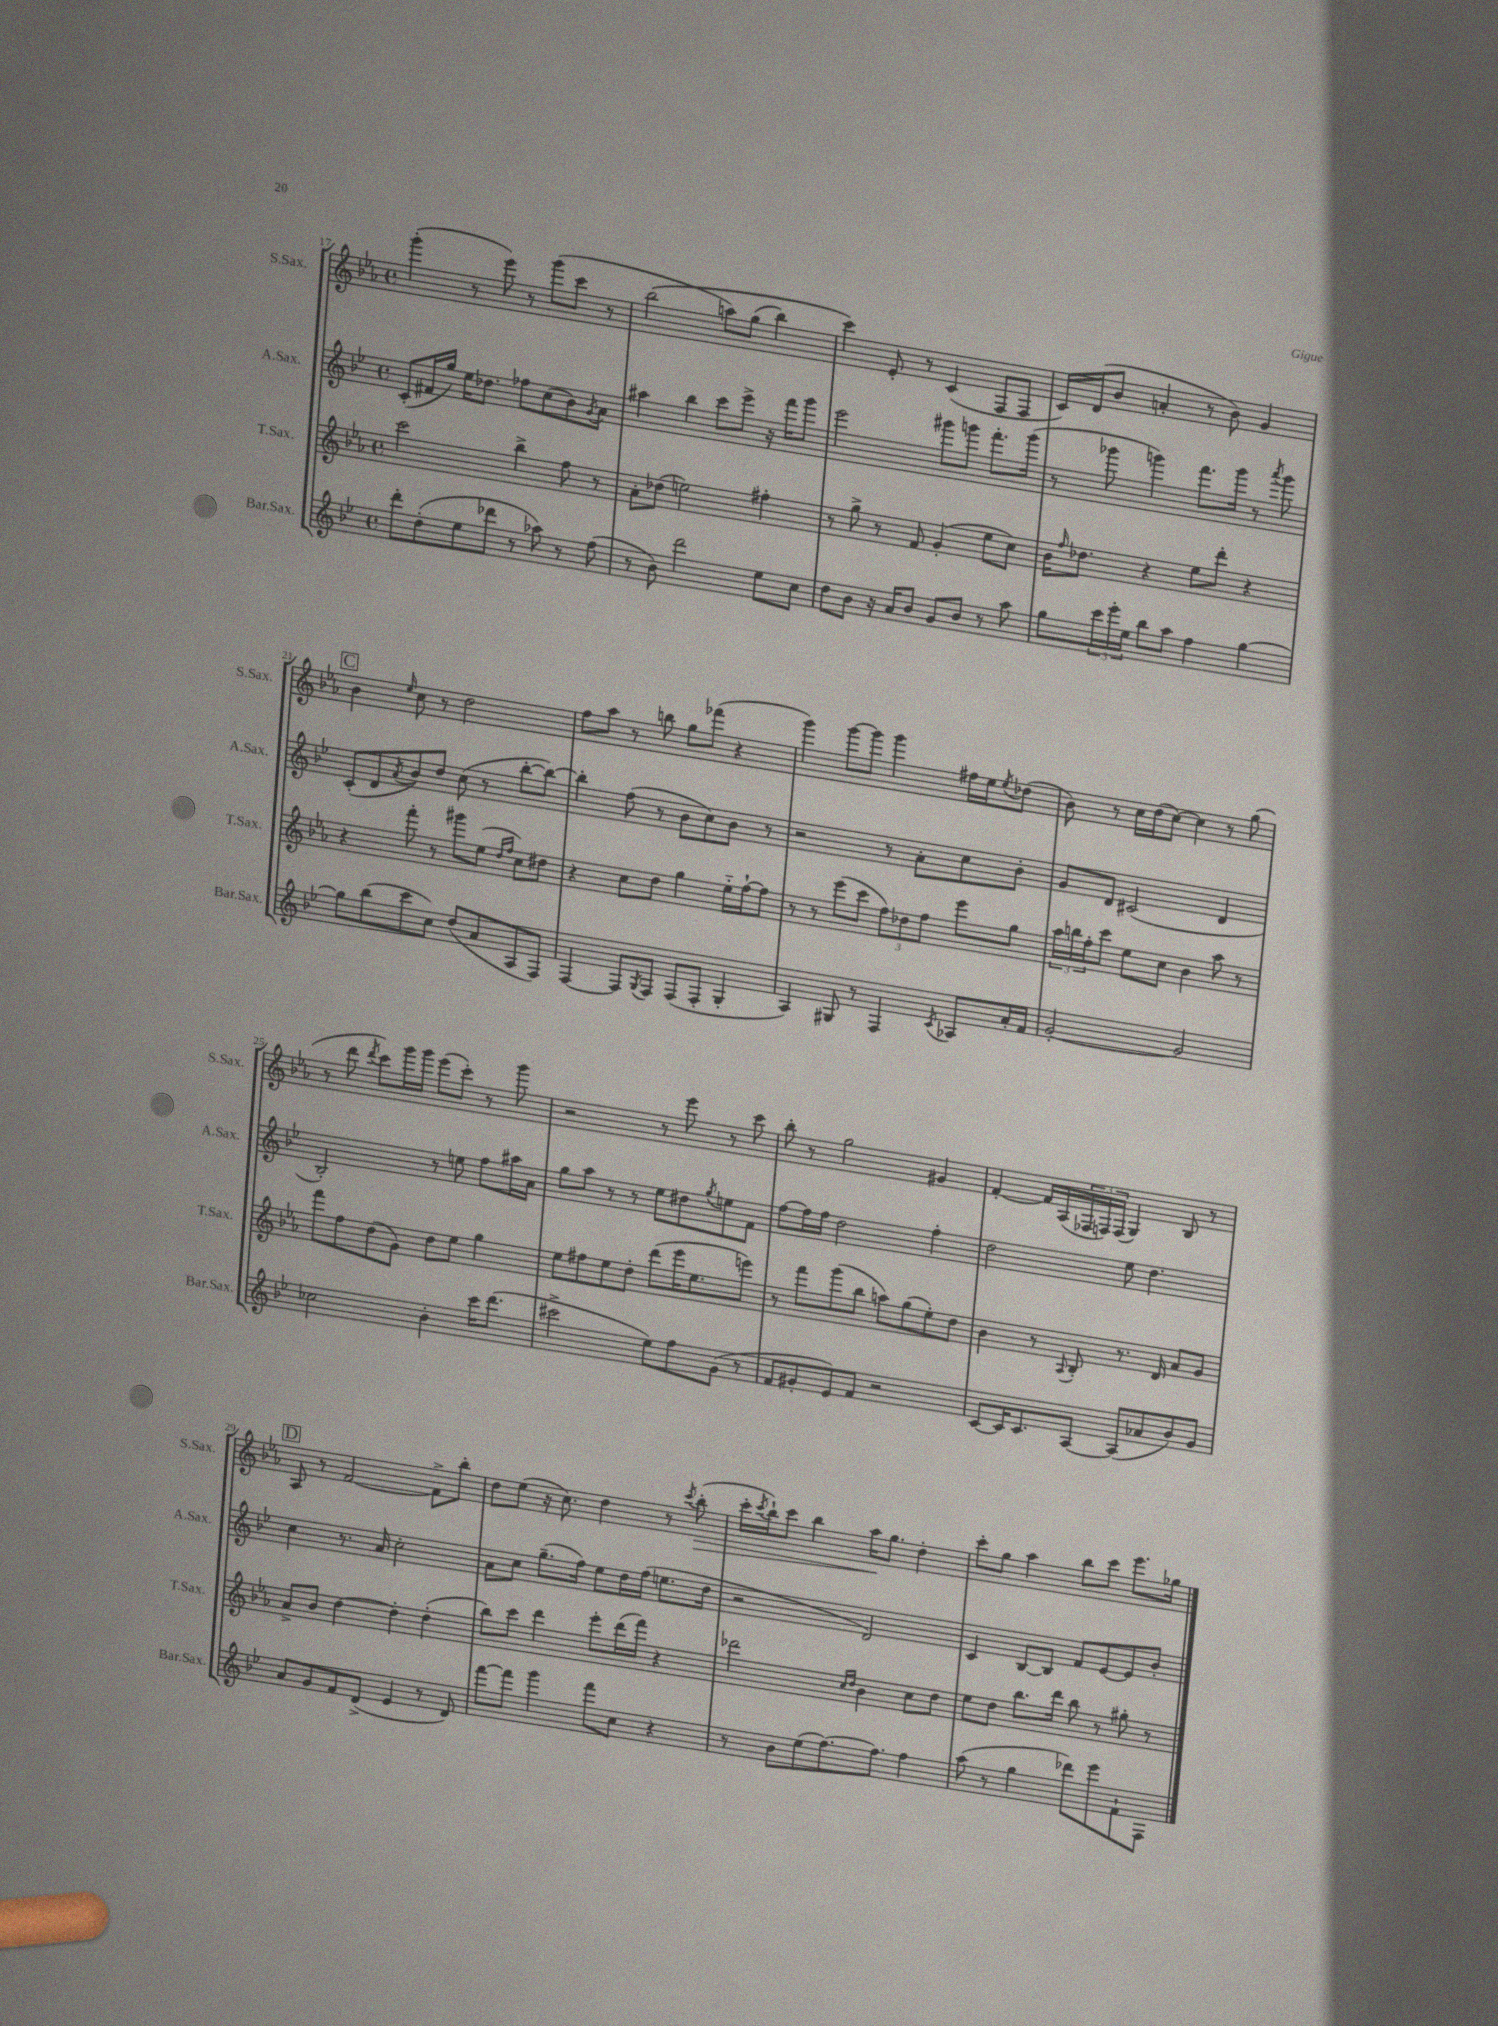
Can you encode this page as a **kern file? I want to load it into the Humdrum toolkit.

**kern	**kern	**kern	**kern
*staff4	*staff3	*staff2	*staff1
*clefG2	*clefG2	*clefG2	*clefG2
*k[b-e-]	*k[b-e-a-]	*k[b-e-]	*k[b-e-a-]
*M4/4	*M4/4	*M4/4	*M4/4
*met(c)	*met(c)	*met(c)	*met(c)
8ddd'	2ccc	(8c'	(4ggg'
(8dd'	.	16f#	.
.	.	16gg)	.
8ee-	.	16ee-	8r
.	.	8.dd-	.
8ddd-	.	.	8eee-)
8r	4bb-^	8ff-	8r
8aa-)	.	(8cc	(8ggg
8r	8ff	8b-)	8ccc
.	.	8qg	.
(8ff	8r	8a	8r
=	=	=	=
8r	8a-'	4aa#	&(2bb-
8b-)	(8dd-	.	.
2ddd	2ee)	4bb-	.
.	.	8ccc	8aa)
.	.	8eee-^	(8gg
8ee-	4ff#'	16r	4bb-)
.	.	16fff	.
8cc	.	8ggg	.
=	=	=	=
8dd	8r	2eee-	4ccc&)
8b-	8gg^	.	.
16r	8r	.	8e-'
16a	.	.	.
8b-	8f	.	8r
8g	(4g'	8ggg#	(4c
8b-	.	8ggg	.
8r	8ee-	8.fff'	8F
8aa	8cc)	.	8F
.	.	(16ggg	.
=	=	=	=
8gg	16b-	8r	16c)
.	16qqff	.	.
.	8.dd-	.	(16d
24ccc	.	8ggg-	8b-
24eee-'	.	.	.
24ee-	.	.	.
8bb-	4r	4ggg)	4a'
8aa	.	.	.
4ff	8ee-	8.fff	8r
.	8ddd'	.	8b-)
.	.	16ggg	.
[4gg	4r	8r	4g
.	.	8qaaa	.
.	.	8ggg	.
=	=	=	=
8gg]	4r	(8c'	4b-
(8bb-	.	8d	.
.	.	8qa	16qqee-
8ccc	8fff'	8b-)	8cc
8cc)	8r	8dd	8r
(8dd	8ggg#	(8cc	2dd
8a	(8ee-	8r	.
.	16qqdd	.	.
.	16qqff	.	.
8A	8cc)	[8bb-'	.
8F)	8dd#	8bb-_)	.
=	=	=	=
[4F	4r	4bb-']	8ff
.	.	.	8aa-
8F]	8cc	(8ff	8r
8qG	.	.	.
8F	8dd	8r	8bb
(8F	4gg	8b-	8gg
8F'	.	8cc)	(8fff-
4G'	16ee-'~	8b-	4r
.	[16ff`	.	.
.	8ff]	8r	.
=	=	=	=
4A)	8r	2r	4ggg)
.	8r	.	.
8G#	(8eee-	.	[8ggg
8r	8ccc	.	8ggg]
4F	12ff)	8r	4ggg
.	12dd-	.	.
.	.	8a'	.
.	12ff	.	.
8qc	.	.	.
8A-	8eee-	8cc	16ff#
.	.	.	16ee-
.	.	.	8qee-
16a'	8gg	8b-'	(8dd-
16f	.	.	.
=	=	=	=
[2g'	24aa-	8g	8b-)
.	24bb	.	.
.	24ff'	.	.
.	8ccc	8d	8r
.	8ee-	(2c#	16cc
.	.	.	(16dd
.	8cc	.	[8cc)
2g]	4b-	.	4cc]
.	8aa-	4d	8r
.	8r	.	(8gg
=	=	=	=
2cc-	8fff	2B-')	8r
.	8ff	.	8ddd
.	.	.	8qddd
.	(8dd	.	8ccc)
.	8g)	.	16ggg
.	.	.	16ggg
4b-'	8dd	8r	(8eee-
.	8ee-	8ee	8ccc')
16ccc	4gg	8ff	8r
(8.ddd	.	.	.
.	.	16aa#	8ggg
.	.	16a	.
=	=	=	=
2ccc#^	8ee-	8gg	2r
.	8ff#	8aa	.
.	8ee-	8r	.
.	8dd'	8r	.
8ee-)	(8ddd	8ee-	8r
8ff	16eee-	8dd#	8eee-
.	8.ee-	.	.
.	.	8qgg	.
(8g	.	8ee	8r
8r	8eee)	8f	8ccc
=	=	=	=
8f	8r	[8ff	8bb-'
8g#'	8fff	16ff]	8r
.	.	16ff	.
8e-)	(8ggg	2dd	2gg
8f	8bb-	.	.
2r	8aa)	.	.
.	(8gg	.	.
.	8ee-')	4ff'	4g#
.	8dd	.	.
=	=	=	=
[8c	4b-	2dd	[4f'
16c]	.	.	.
8.c	.	.	.
.	8r	.	16f]
.	.	.	(16A-
.	8qqA-	.	.
[8A	8B-'	.	24F-
.	.	.	24F)
.	.	.	(24F
(8A]	8.r	8ee-	4G)
8a-	.	4.dd	.
.	16d	.	.
8b-)	8a-	.	8B-
8g	8g	.	8r
=	=	=	=
8a	8a-^	4cc	8A-
8g	8b-	.	8r
8f	[4dd	8.r	[2f
(8d^	.	.	.
.	.	16a	.
4e-	4dd']	2cc'	.
8r	(4dd'	.	8f^]
8d)	.	.	8bb-'
=	=	=	=
[8fff	8bb-)	8a	8dd
8fff]	8ccc	8cc	(8ee-
4ggg	4ddd	(8.gg~	16r
.	.	.	8.cc)
.	.	16ff)	.
8fff	8eee-'	8ee-	4dd
8cc	(16ddd	16dd	.
.	16fff)	(16ff	.
4r	4r	8.ee	8r
.	.	.	8qccc
.	.	.	(8bb-'
.	.	16dd	.
=	=	=	=
8r	2ddd-	2r	16ccc'
.	.	.	8qccc
.	.	.	16bb-`)
8b-	.	.	8ccc
(8ee-	.	.	4bb-
[8.ff)	.	.	.
.	16qqcc	.	.
.	16qqdd	.	.
.	4b-	2d)	16aa-
8.ff]	.	.	8.gg
4ff	8cc	.	4dd'
.	8dd	.	.
=	=	=	=
(8aa	8ee-	4c	8ccc'
8r	8dd	.	8gg
4gg	8.bb-	[8B-	4aa-
.	.	8B-]	.
.	16ddd	.	.
8ddd-)	8bb-	8f	8bb-
8eee-	8r	[8e-	8ccc
8f`	8gg#'	8e-]	8.eee-
8F	8r	8b-'	.
.	.	.	16gg-
==	==	==	==
*-	*-	*-	*-
